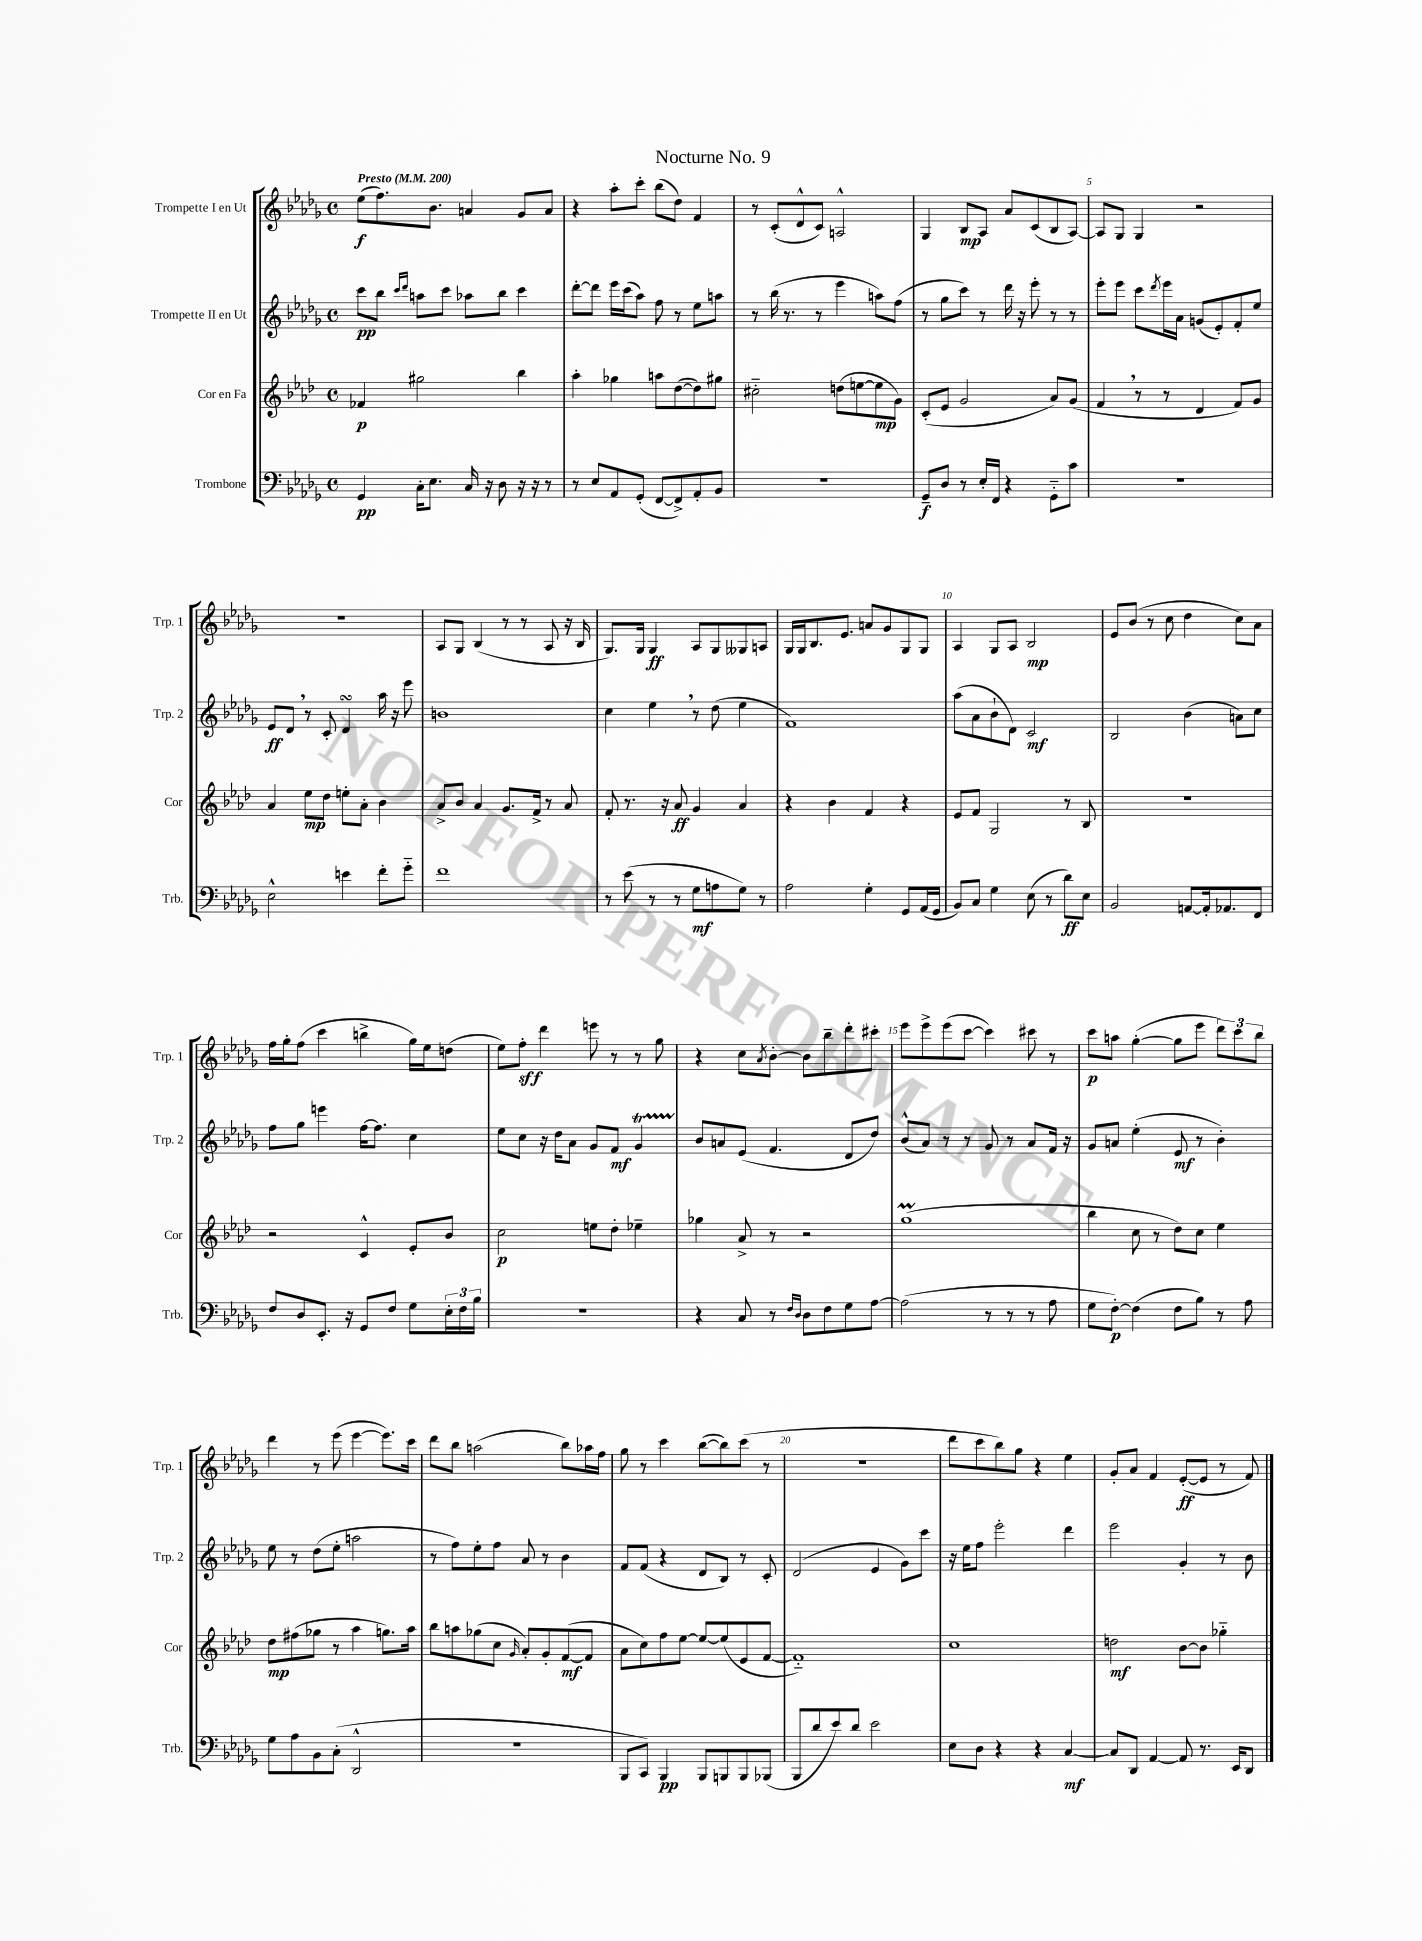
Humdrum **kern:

**kern	**dynam	**kern	**dynam	**kern	**dynam	**kern	**dynam
*part4	*part4	*part3	*part3	*part2	*part2	*part1	*part1
*staff4	*staff4	*staff3	*staff3	*staff2	*staff2	*staff1	*staff1
*I"Trombone	*	*I"Cor en Fa	*	*I"Trompette II en Ut	*	*I"Trompette I en Ut	*
*I'Trb.	*	*I'Cor	*	*I'Trp. 2	*	*I'Trp. 1	*
*clefF4	*	*clefG2	*	*clefG2	*	*clefG2	*
*k[b-e-a-d-g-]	*	*k[b-e-a-d-]	*	*k[b-e-a-d-g-]	*	*k[b-e-a-d-g-]	*
*M4/4	*	*M4/4	*	*M4/4	*	*M4/4	*
*met(c)	*	*met(c)	*	*met(c)	*	*met(c)	*
*MM200	*	*MM200	*	*MM200	*	*MM200	*
=1	=1	=1	=1	=1	=1	=1	=1
!	!	!	!	!	!	!LO:TX:a:B:t=Presto	!
4GG-/	pp	4f-X/	p	8ccc\L	pp	(8ee-\L	f
.	.	.	.	8bb-\J	.	8.ff\)	.
.	.	.	.	16qqccc/LL	.	.	.
.	.	.	.	16qqddd-/JJ	.	.	.
16C'\KL	.	2gg#X\	.	8aan\L	.	.	.
8.E-\J	.	.	.	.	.	8.b-\J	.
.	.	.	.	8ccc\J	.	.	.
16C/	.	.	.	8aa-X\L	.	4an/	.
16r	.	.	.	.	.	.	.
8D-\	.	.	.	8bb-\J	.	.	.
16r	.	4bb-\	.	4ccc\	.	8g-/L	.
16r	.	.	.	.	.	.	.
8r	.	.	.	.	.	8a/J	.
=2	=2	=2	=2	=2	=2	=2	=2
8r	.	4aa-'\	.	[8ddd-'\L	.	4r	.
8E-/L	.	.	.	8ddd-\J]	.	.	.
8AA-/	.	4gg-X\	.	16eee-\LL	.	8aa-'\L	.
.	.	.	.	(16ccc\J	.	.	.
(8GG-'/J	.	.	.	8aa-\J)	.	8ccc'\J	.
[8FF/L	.	8aan\L	.	8ff\	.	(8bb-\L	.
8FF^/])	.	([8dd-\	.	8r	.	8dd-\J)	.
8AA-'/	.	8dd-\])	.	8ee-\L	.	4f/	.
8BB-/J	.	8gg#X\J	.	8aan\J	.	.	.
=3	=3	=3	=3	=3	=3	=3	=3
1r	.	2cc#X\	.	8r	.	8r	.
.	.	.	.	(16bb-\	.	(8c'/L	.
.	.	.	.	8.r	.	.	.
.	.	.	.	.	.	8d-^^/	.
.	.	.	.	8r	.	8c/J)	.
.	.	(8ddn\L	.	4eee-\	.	2An^^/	.
.	.	[8een\	.	.	.	.	.
.	.	8ee\]	mp	8aan\L)	.	.	.
.	.	8g\J)	.	(8ff\J	.	.	.
=4	=4	=4	=4	=4	=4	=4	=4
8GG-~/L	f	(8c'/L	.	8r	.	4G-/	.
8D-/J	.	8e-/J	.	8gg-\L	.	.	.
8r	.	2g/	.	8ccc\J)	.	8B-/L	mp
16E-'/LL	.	.	.	8r	.	8A-/J	.
16FF/JJ	.	.	.	.	.	.	.
4r	.	.	.	16ddd-\	.	8a-/L	.
.	.	.	.	16r	.	.	.
.	.	.	.	8eee-'\	.	(8c/	.
8GG-\L	.	8a-/L)	.	8r	.	8B-/	.
8c\J	.	(8g/J	.	8r	.	[8A-/J)	.
=5	=5	=5	=5	=5	=5	=5	=5
1r	.	4f,/	.	8eee-'\L	.	8A-/L]	.
.	.	.	.	8eee-\J	.	8G-/J	.
.	.	8r	.	8ccc\L	.	4G-/	.
.	.	.	.	8qddd-/	.	.	.
.	.	8r	.	16eee-\L	.	.	.
.	.	.	.	16a-\JJ	.	.	.
.	.	4d-/	.	(8gn/L	.	2r	.
.	.	.	.	8e-'/)	.	.	.
.	.	8f/L)	.	8f'/	.	.	.
.	.	8g/J	.	8ee-/J	.	.	.
!!LO:LB:g=z
=6	=6	=6	=6	=6	=6	=6	=6
2E-^^\	.	4a-/	.	8e-/L	ff	1r	.
.	.	.	.	8d-,/J	.	.	.
.	.	8ee-\L	mp	8r	.	.	.
.	.	8dd-\J	.	8c'/	.	.	.
4en\	.	8een'\L	.	4d-sSSs/	.	.	.
.	.	8a-'\J	.	.	.	.	.
8f'\L	.	4b-\	.	16aa-\	.	.	.
.	.	.	.	16r	.	.	.
8g-\J	.	.	.	8eee-\	.	.	.
=7	=7	=7	=7	=7	=7	=7	=7
1f	.	8a-^/L	.	1bn	.	8A-/L	.
.	.	8b-/J	.	.	.	8G-/J	.
.	.	4a-/	.	.	.	(4B-/	.
.	.	8.g/L	.	.	.	8r	.
.	.	.	.	.	.	8r	.
.	.	16f^/Jk	.	.	.	.	.
.	.	8r	.	.	.	8A-/	.
.	.	8a-/	.	.	.	16r	.
.	.	.	.	.	.	16B-/	.
=8	=8	=8	=8	=8	=8	=8	=8
8r	.	8f'/	.	4cc\	.	8.G-/L)	.
(8e-\	.	8.r	.	.	.	.	.
.	.	.	.	.	.	16G-/Jk	.
8r	.	.	.	4ee-,\	.	4G-/	ff
.	.	16r	.	.	.	.	.
8r	.	8a-/	ff	.	.	.	.
8G-\L	mf	4g/	.	8r	.	8A-/L	.
8An\	.	.	.	(8dd-\	.	8G-/	.
8G-\J)	.	4a-/	.	4ee-\	.	8G--X/	.
8r	.	.	.	.	.	8An/J	.
=9	=9	=9	=9	=9	=9	=9	=9
2A-\	.	4r	.	1f)	.	16G-/LL	.
.	.	.	.	.	.	16G-/J	.
.	.	.	.	.	.	8.B-/	.
.	.	4b-\	.	.	.	.	.
.	.	.	.	.	.	8.e-/J	.
4G-'\	.	4f/	.	.	.	8an/L	.
.	.	.	.	.	.	8g-/	.
8GG-/L	.	4r	.	.	.	8G-/	.
(16AA-/L	.	.	.	.	.	8G-/J	.
16GG-/JJ	.	.	.	.	.	.	.
=10	=10	=10	=10	=10	=10	=10	=10
8BB-/L)	.	8e-/L	.	(8aa-\L	.	4A-/	.
8C/J	.	8f/J	.	8a-\	.	.	.
4G-\	.	2G/	.	8b-`\	.	8G-/L	.
.	.	.	.	8d-\J)	.	8A-/J	.
(8E-\	.	.	.	2c/	mf	2B-/	mp
8r	.	.	.	.	.	.	.
8d-\L)	ff	8r	.	.	.	.	.
8E-\J	.	8B-/	.	.	.	.	.
=11	=11	=11	=11	=11	=11	=11	=11
2BB-/	.	1r	.	2B-/	.	8e-/L	.
.	.	.	.	.	.	(8b-/J	.
.	.	.	.	.	.	8r	.
.	.	.	.	.	.	8cc\	.
[8AAn/L	.	.	.	(4b-\	.	4dd-\	.
16AA'/k]	.	.	.	.	.	.	.
8.AA-X/	.	.	.	.	.	.	.
.	.	.	.	8an\L)	.	8cc\L)	.
8FF/J	.	.	.	8cc\J	.	8a-\J	.
!!LO:LB:g=z
=12	=12	=12	=12	=12	=12	=12	=12
8F/L	.	2r	.	8ff\L	.	16ff\LL	.
.	.	.	.	.	.	16gg-'\J	.
8D-/	.	.	.	8gg-\J	.	(8ff\J	.
8.EE-'/J	.	.	.	4eeen\	.	4ccc\	.
16r	.	.	.	.	.	.	.
8GG-/L	.	4c^^/	.	[16ff\KL	.	4bbn^\	.
.	.	.	.	8.ff\J]	.	.	.
8F/J	.	.	.	.	.	.	.
8G-\L	.	8e-'/L	.	4cc\	.	16gg-\LL)	.
.	.	.	.	.	.	16ee-\J	.
24E-'\L	.	8b-/J	.	.	.	(8ddn\J	.
24F\	.	.	.	.	.	.	.
24B-\JJ	.	.	.	.	.	.	.
=13	=13	=13	=13	=13	=13	=13	=13
1r	.	2cc\	p	8ee-\L	.	8ee-\L)	.
.	.	.	.	8cc\J	.	8ff'\J	sff
.	.	.	.	16r	.	4ddd-\	.
.	.	.	.	16dd-\KL	.	.	.
.	.	.	.	8a-\J	.	.	.
.	.	8een\L	.	8g-/L	.	8eeen\	.
.	.	8dd-'\J	.	8f/J	mf	8r	.
.	.	4ee-X~\	.	4g-T/	.	8r	.
.	.	.	.	.	.	8gg-\	.
=14	=14	=14	=14	=14	=14	=14	=14
4r	.	4gg-X\	.	8b-/L	.	4r	.
.	.	.	.	8an/	.	.	.
8C/	.	8a-^/	.	(8e-/J	.	8cc\L	.
.	.	.	.	.	.	8qa-/	.
8r	.	8r	.	4.f/	.	[8b-'\J	.
16qqF/LL	.	.	.	.	.	.	.
16qqD-/JJ	.	.	.	.	.	.	.
8D-\L	.	2r	.	.	.	8b-\L]	.
8F\	.	.	.	.	.	8bb-~\	.
8G-\	.	.	.	8d-/L	.	8ddd-'\	.
[8A-\J	.	.	.	8dd-/J)	.	8ccc#X'\J	.
=15	=15	=15	=15	=15	=15	=15	=15
(2A-\]	.	(1ggm	.	(8b-^^/L	.	8eee-\L	.
.	.	.	.	8a-/J)	.	8eee-^\	.
.	.	.	.	8r	.	(8eee-\	.
.	.	.	.	8r	.	[8ccc\J	.
8r	.	.	.	8g-/	.	4ccc\])	.
8r	.	.	.	8r	.	.	.
8r	.	.	.	8a-/L	.	8ccc#X\	.
8A-\	.	.	.	16f/Jk	.	8r	.
.	.	.	.	16r	.	.	.
=16	=16	=16	=16	=16	=16	=16	=16
8G-\L	.	4bb-\	.	8g-/L	.	8ccc\L	p
[8F'\J)	p	.	.	8an/J	.	8aan\J	.
(4F\]	.	8cc\	.	(4ee-'\	.	([4gg-'\	.
.	.	8r	.	.	.	.	.
8F\L	.	8dd-\L)	.	8e-/	mf	8gg-\L]	.
8B-\J)	.	8cc\J	.	8r	.	8eee-\J	.
8r	.	4ee-\	.	4b-'\)	.	12ddd-\L)	.
.	.	.	.	.	.	12ccc\	.
8A-\	.	.	.	.	.	.	.
.	.	.	.	.	.	12bb-\J	.
!!LO:LB:g=z
=17	=17	=17	=17	=17	=17	=17	=17
8G-\L	.	8dd-\L	mp	8ee-\	.	4ddd-\	.
8A-\	.	(8ff#X\	.	8r	.	.	.
8BB-\	.	8gg-X\J	.	(8dd-\L	.	8r	.
(8C'\J	.	8r	.	8ee-'\J	.	(8eee-\	.
2DD-^^/	.	4aa-\	.	2aan\	.	[4eee-\	.
.	.	8.ggn\L)	.	.	.	8.eee-\L])	.
.	.	16aa-\Jk	.	.	.	16ccc\Jk	.
=18	=18	=18	=18	=18	=18	=18	=18
1r	.	8bb-\L	.	8r	.	8ddd-\L	.
.	.	8aan\	.	8ff\L)	.	8bb-\J	.
.	.	(8gg-X\	.	8ee-'\	.	(2aan\	.
.	.	8cc\J	.	8ff\J	.	.	.
.	.	16qqg/	.	.	.	.	.
.	.	8a-'/L)	.	8a-/	.	.	.
.	.	8g'/	.	8r	.	.	.
.	.	([8f/	mf	4b-\	.	8bb-\L)	.
.	.	8f/J]	.	.	.	16aa-X\L	.
.	.	.	.	.	.	16ff\JJ	.
=19	=19	=19	=19	=19	=19	=19	=19
8BBB-/L	.	8a-\L	.	8f/L	.	8gg-\	.
8CC/J)	.	8cc\)	.	(8f/J	.	8r	.
4BBB-/	pp	8ff\	.	4r	.	4ccc\	.
.	.	[8ee-\J	.	.	.	.	.
8BBB-/L	.	8ee-/L_	.	8d-/L	.	([8bb-\L	.
8BBBn/	.	(8ee-/]	.	8B-/J)	.	8bb-\])	.
8BBB/	.	8e-/	.	8r	.	(8ccc\J	.
(8BBB-X/J	.	[8f/J	.	8c'/	.	8r	.
=20	=20	=20	=20	=20	=20	=20	=20
8BBB-/L	.	1f])	.	(2d-/	.	1r	.
8d-/	.	.	.	.	.	.	.
8e-/)	.	.	.	.	.	.	.
8d-/J	.	.	.	.	.	.	.
2e-\	.	.	.	4e-/	.	.	.
.	.	.	.	8g-\L)	.	.	.
.	.	.	.	8ccc\J	.	.	.
=21	=21	=21	=21	=21	=21	=21	=21
8E-\L	.	1cc	.	16r	.	8ddd-\L	.
.	.	.	.	16ee-\KL	.	.	.
8D-\J	.	.	.	8ff\J	.	8ccc\	.
4r	.	.	.	2eee-'\	.	8bb-\)	.
.	.	.	.	.	.	8gg-\J	.
4r	.	.	.	.	.	4r	.
[4C/	mf	.	.	4ddd-\	.	4ee-\	.
=22	=22	=22	=22	=22	=22	=22	=22
8C/L]	.	2ddn\	mf	2eee-\	.	8g-'/L	.
8DD-/J	.	.	.	.	.	8a-/J	.
[4AA-/	.	.	.	.	.	4f/	.
8AA-/]	.	[8b-\L	.	4g-'/	.	([8e-'/L	ff
8.r	.	8b-\J]	.	.	.	8e-/J]	.
.	.	4gg-X\	.	8r	.	8r	.
16EE-/KL	.	.	.	.	.	.	.
8DD-/J	.	.	.	8b-\	.	8f/)	.
==	==	==	==	==	==	==	==
*-	*-	*-	*-	*-	*-	*-	*-
